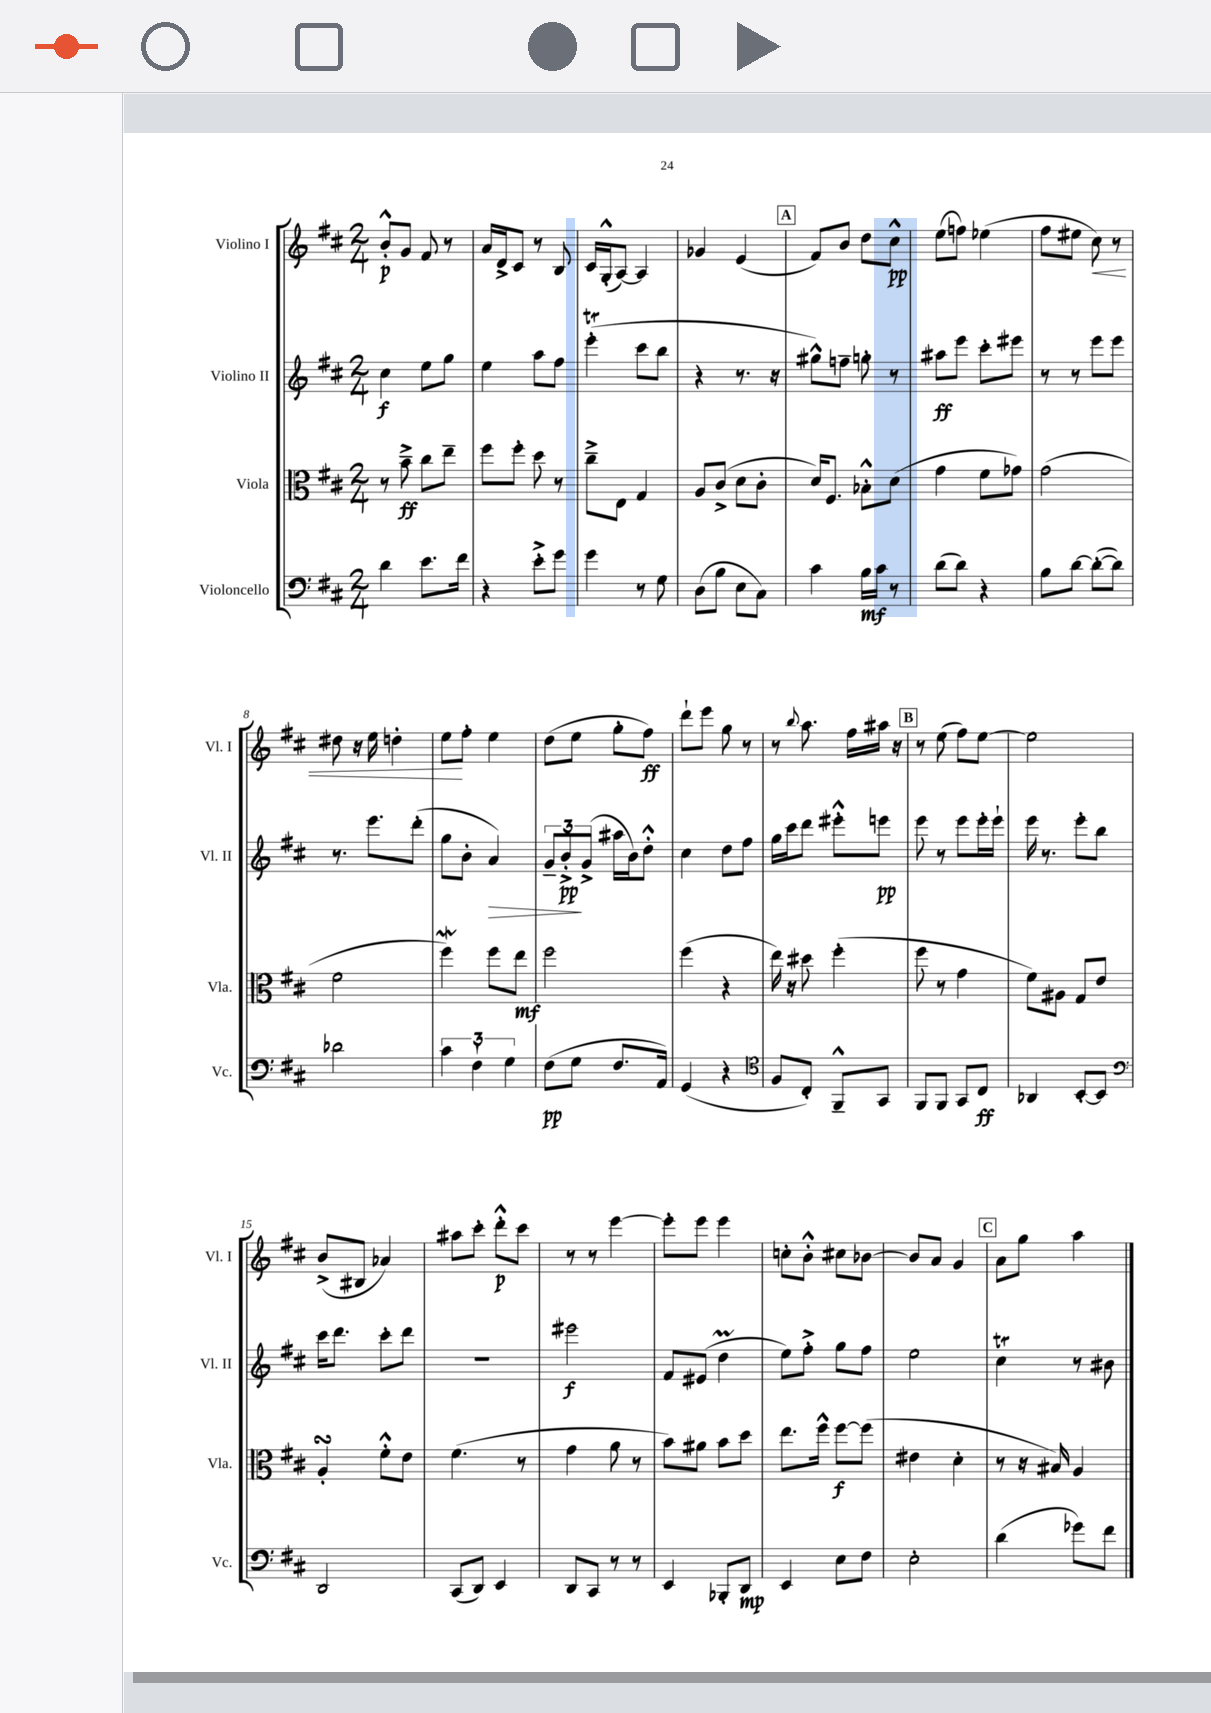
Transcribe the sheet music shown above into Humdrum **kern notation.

**kern	**dynam	**kern	**dynam	**kern	**dynam	**kern	**dynam
*part4	*part4	*part3	*part3	*part2	*part2	*part1	*part1
*staff4	*staff4	*staff3	*staff3	*staff2	*staff2	*staff1	*staff1
*I"Violoncello	*	*I"Viola	*	*I"Violino II	*	*I"Violino I	*
*I'Vc.	*	*I'Vla.	*	*I'Vl. II	*	*I'Vl. I	*
*clefF4	*	*clefC3	*	*clefG2	*	*clefG2	*
*k[f#c#]	*	*k[f#c#]	*	*k[f#c#]	*	*k[f#c#]	*
*M2/4	*	*M2/4	*	*M2/4	*	*M2/4	*
=1	=1	=1	=1	=1	=1	=1	=1
4d\	.	8r	.	4cc#\	f	8b'^^/L	p
.	.	8b~^\	ff	.	.	8g/J	.
8.e\L	.	8cc#\L	.	8ee\L	.	8f#/	.
.	.	8ee~\J	.	8gg\J	.	8r	.
16f#\Jk	.	.	.	.	.	.	.
=2	=2	=2	=2	=2	=2	=2	=2
4r	.	8ff#\L	.	4ee\	.	16a/LL	.
.	.	.	.	.	.	16d^/J	.
.	.	8ff#'\J	.	.	.	8c#/J	.
8e'^\L	.	8dd\	.	8aa\L	.	8r	.
8g\J	.	8r	.	8ff#\J	.	8B/	.
=3	=3	=3	=3	=3	=3	=3	=3
4g\	.	8cc#~^\L	.	(4eeeT'\	.	16c#/LL	.
.	.	.	.	.	.	(16G'^^/J	.
.	.	8E\J	.	.	.	[8A/J)	.
8r	.	4G/	.	8ccc#\L	.	4A/]	.
8G\	.	.	.	8bb\J	.	.	.
=4	=4	=4	=4	=4	=4	=4	=4
(8D\L	.	8A/L	.	4r	.	4g-X/	.
8B\J	.	(8c#^/J	.	.	.	.	.
8E\L	.	8d\L	.	8.r	.	(4e/	.
8C#\J)	.	8c#'\J	.	.	.	.	.
.	.	.	.	16r	.	.	.
!!LO:REH:place=s1:t=A
=5	=5	=5	=5	=5	=5	=5	=5
4c#\	.	16d/KL)	.	8gg#X^^\L)	.	8f#/L)	.
.	.	8.F#/J	.	.	.	.	.
.	.	.	.	8ffn~\J	.	8b/J	.
16B\LL	mf	8B-X'^^\L	.	8ggn'\	.	8dd\L	.
16c#\JJ	.	.	.	.	.	.	.
8r	.	(8d\J	.	8r	.	8cc#^^\J	pp
=6	=6	=6	=6	=6	=6	=6	=6
(8d\L	.	4g\	.	8aa#X\L	ff	(8ee\L	.
8d\J)	.	.	.	8eee\J	.	8ffn\J)	.
4r	.	8f#\L	.	8ccc#'\L	.	(4ee-X\	.
.	.	8g-X\J)	.	8eee#X\J	.	.	.
=7	=7	=7	=7	=7	=7	=7	=7
8B\L	.	(2g\	.	8r	.	8ff#\L	.
[8d\J	.	.	.	8r	.	8ee#X\J	.
!	!	!	!	!	!	!	!LO:HP:b
(8d'\L_	.	.	.	8eee\L	.	8cc#\)	<
8d\J])	.	.	.	8eee\J	.	8r	.
!!LO:LB:g=z
=8	=8	=8	=8	=8	=8	=8	=8
2d-X\	.	2f#\	.	8.r	.	8dd#X\	.
.	.	.	.	.	.	16r	.
.	.	.	.	8.eee\L	.	16ee\	.
.	.	.	.	.	.	4ddn'\	.
.	.	.	.	(8ddd'\J	.	.	.
=9	=9	=9	=9	=9	=9	=9	=9
6c#\	.	4ff#W\)	.	8gg\L	.	8ee\L	.
.	.	.	.	8b'\J	.	8ff#'\J	[
6F#`\	.	.	.	.	.	.	.
!	!	!	!	!	!LO:HP:b	!	!
.	.	8ff#\L	.	4a/)	>	4ee\	.
6G\	.	.	.	.	.	.	.
.	.	8ee\J	mf	.	.	.	.
=10	=10	=10	=10	=10	=10	=10	=10
(8F#\L	pp	2ff#\	.	12g~/L	.	(8dd\L	.
.	.	.	.	12b'^/	pp	.	.
8G\J	.	.	.	.	.	8ee\J	.
.	.	.	.	(12g^/J	]	.	.
8.F#/L	.	.	.	16aa#X\LL	.	8gg'\L	.
.	.	.	.	16b\J)	.	.	.
.	.	.	.	8dd'^^\J	.	8ff#\J)	ff
16AA/Jk)	.	.	.	.	.	.	.
=11	=11	=11	=11	=11	=11	=11	=11
(4GG/	.	(4ff#\	.	4cc#\	.	8ddd`\L	.
.	.	.	.	.	.	8eee\J	.
4r	.	4r	.	8dd\L	.	8gg\	.
.	.	.	.	8ff#\J	.	8r	.
=12	=12	=12	=12	=12	=12	=12	=12
*clefC4	*	*	*	*	*	*	*
8F#/L	.	16ee\)	.	16gg\LL	.	8r	.
.	.	16r	.	16ccc#\J	.	.	.
.	.	.	.	.	.	8qqbb/	.
8C#'/J)	.	8dd#X\	.	8ddd\J	.	8.aa\	.
8FF#~^^/L	.	(4ff#'\	.	8eee#X'^^\L	.	.	.
.	.	.	.	.	.	16ff#\LL	.
8GG/J	.	.	.	8eeen\J	pp	16aa#X\JJ	.
.	.	.	.	.	.	16r	.
!!LO:REH:place=s1:t=B
=13	=13	=13	=13	=13	=13	=13	=13
8FF#/L	.	8ff#\	.	8eee\	.	8r	.
8FF#/J	.	8r	.	8r	.	(8ee\	.
8GG/L	.	4g\	.	8eee\L	.	8ff#\L)	.
8C#/J	ff	.	.	16eee'\L	.	[8ee\J	.
.	.	.	.	16eee`\JJ	.	.	.
=14	=14	=14	=14	=14	=14	=14	=14
4AA-X/	.	8f#\L)	.	16eee\	.	2ee\]	.
.	.	.	.	8.r	.	.	.
.	.	8A#X\J	.	.	.	.	.
[8BB'/L	.	8G/L	.	8eee'\L	.	.	.
8BB/J]	.	8e/J	.	8bb\J	.	.	.
!!LO:LB:g=z
=15	=15	=15	=15	=15	=15	=15	=15
*clefF4	*	*	*	*	*	*	*
2DD/	.	4AsSSS'/	.	16ccc#\KL	.	(8b^/L	.
.	.	.	.	8.ddd\J	.	.	.
.	.	.	.	.	.	8B#X/J	.
.	.	8f#'^^\L	.	8ccc#'\L	.	4a-X/)	.
.	.	8e\J	.	8ddd\J	.	.	.
=16	=16	=16	=16	=16	=16	=16	=16
(8CC#/L	.	(4.f#\	.	2r	.	8aa#X\L	.
8DD/J)	.	.	.	.	.	8ccc#'\J	.
4EE/	.	.	.	.	.	8ddd'^^\L	p
.	.	8r	.	.	.	8ccc#\J	.
=17	=17	=17	=17	=17	=17	=17	=17
8DD/L	.	4g\	.	2eee#X\	f	8r	.
8CC#/J	.	.	.	.	.	8r	.
8r	.	8a\	.	.	.	[4eee\	.
8r	.	8r	.	.	.	.	.
=18	=18	=18	=18	=18	=18	=18	=18
4EE/	.	8b\L)	.	8f#/L	.	8eee'\L]	.
.	.	8a#X\J	.	(8e#X/J	.	8eee\J	.
8BBB-X'/L	.	8b\L	.	4ddM\	.	4eee\	.
8DD/J	mp	8dd\J	.	.	.	.	.
=19	=19	=19	=19	=19	=19	=19	=19
4EE/	.	8.ee\L	.	8ee\L)	.	8ccn'\L	.
.	.	.	.	8ff#'^\J	.	8b'^^\J	.
.	.	16ff#^^\Jk	.	.	.	.	.
8E\L	.	[8ff#\L	f	8gg\L	.	8cc#X\L	.
8F#\J	.	(8ff#\J]	.	8ff#\J	.	[8b-X\J	.
=20	=20	=20	=20	=20	=20	=20	=20
2E'\	.	4e#X\	.	2ee\	.	8b-/L]	.
.	.	.	.	.	.	8a/J	.
.	.	4d'\	.	.	.	4g/	.
!!LO:REH:place=s1:t=C
=21	=21	=21	=21	=21	=21	=21	=21
(4d\	.	8r	.	4cc#t\	.	8a\L	.
.	.	16r	.	.	.	8gg\J	.
.	.	16B#X/)	.	.	.	.	.
8g-X\L)	.	4A/	.	8r	.	4aa\	.
8f#\J	.	.	.	8b#X\	.	.	.
==	==	==	==	==	==	==	==
*-	*-	*-	*-	*-	*-	*-	*-
